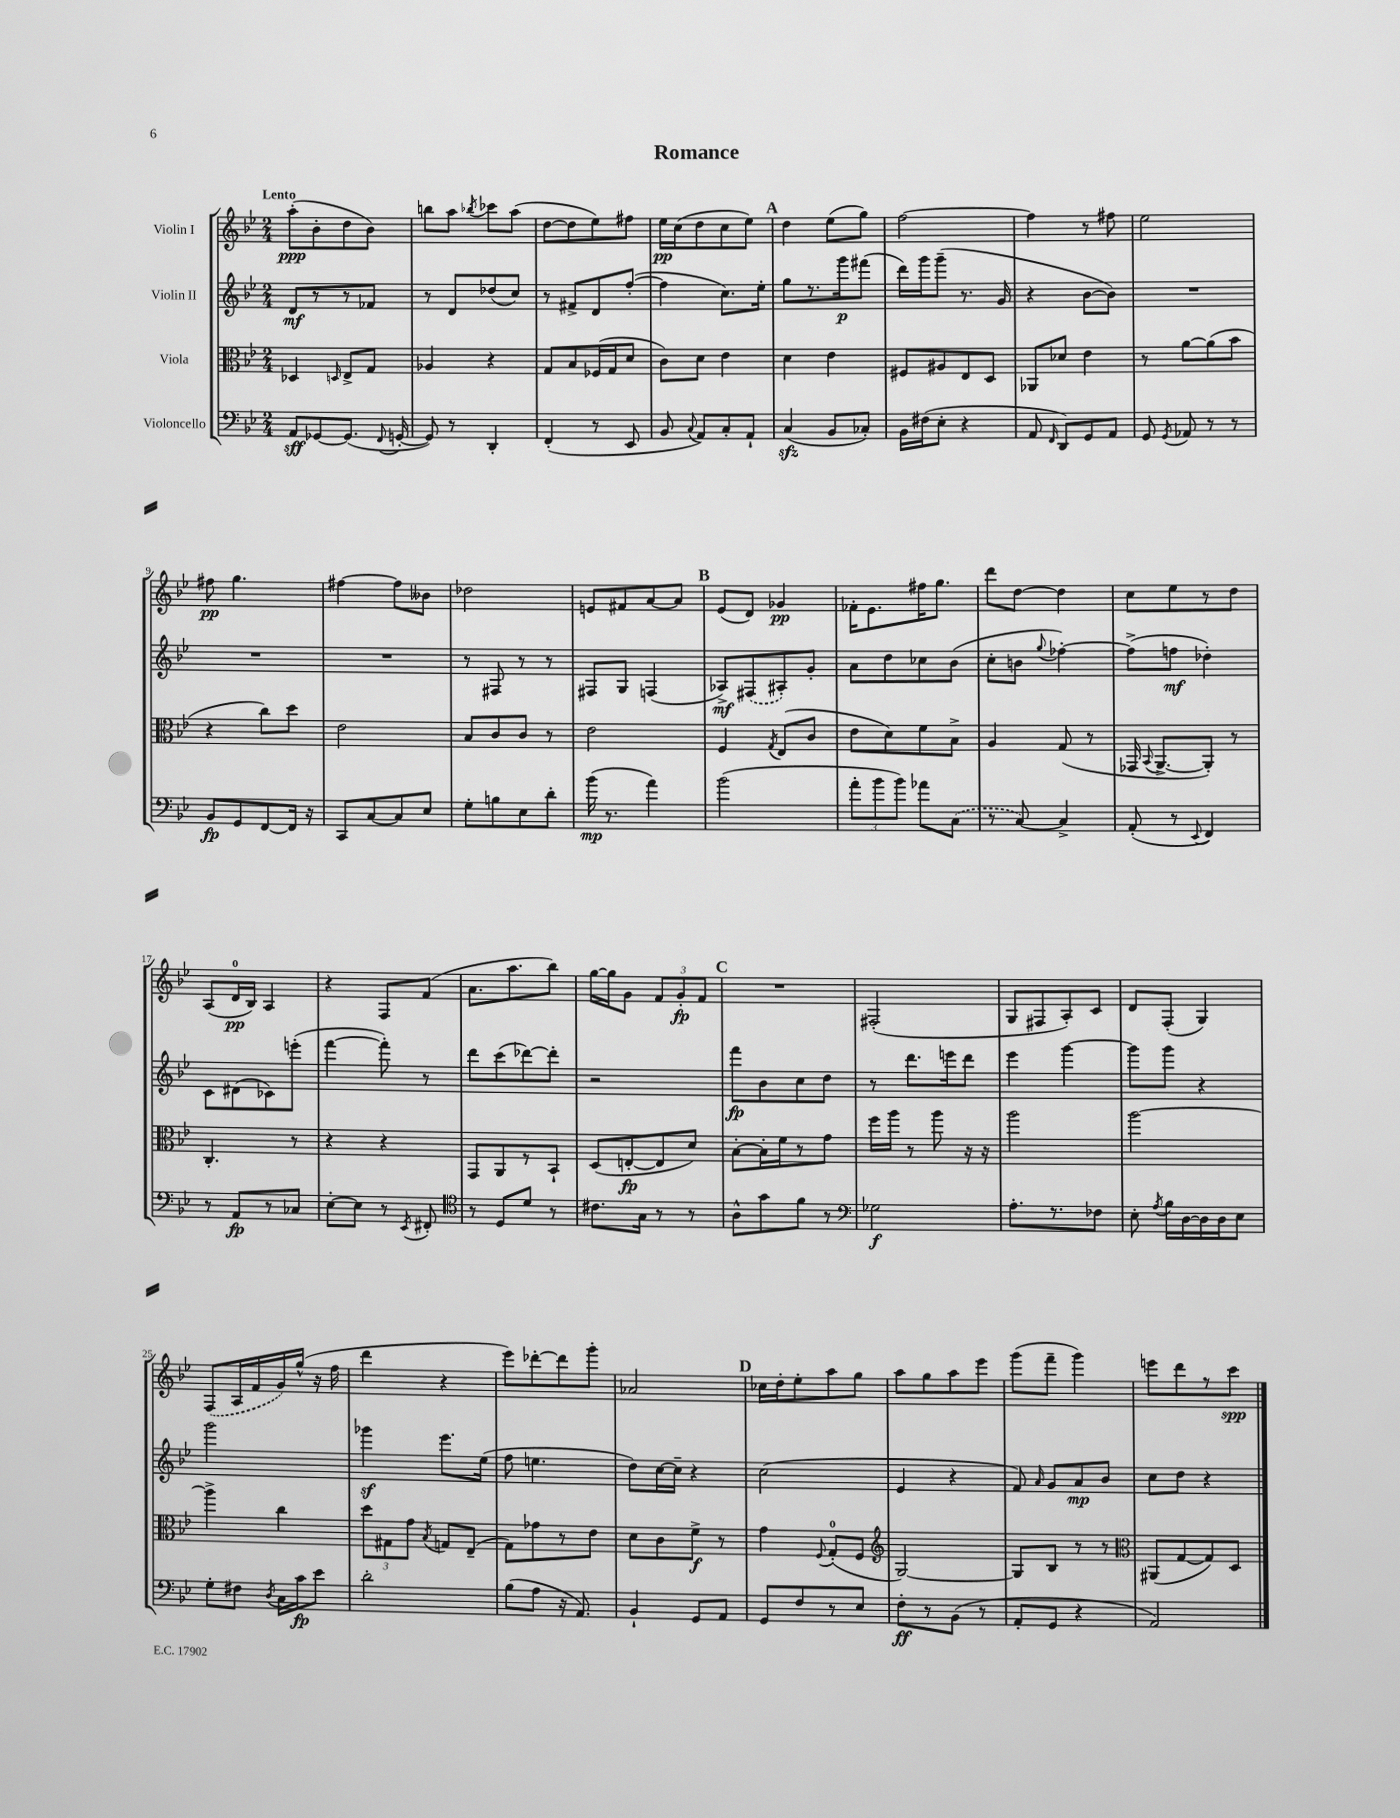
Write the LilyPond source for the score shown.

\header { title = "Romance" }
<<
\new StaffGroup <<
\new Staff = "s0" \with { instrumentName = "Violin I" } {
    \clef treble \key bes \major \numericTimeSignature \time 2/4 \tempo "Lento"
    \autoBeamOff a''8[-.\ppp( bes'8-. d''8 bes'8]) |
    b''8[ a''8] \acciaccatura { bes''8 } ces'''8[ a''8]( |
    d''8[~ d''8 ees''8) fis''8] |
    ees''16[\pp c''16( d''8 c''8 ees''8]) |
    \mark \markup { \bold "A" } d''4 ees''8[( g''8]) |
    f''2~ |
    f''4 r8 fis''8 |
    ees''2 |
    fis''8\pp g''4. |
    fis''4~ fis''8[ beses'8] |
    des''2 |
    e'8[ fis'8 a'8~ a'8] |
    \mark \markup { \bold "B" } ees'8[( d'8]) ges'4\pp |
    fes'16[-. ees'8. fis''16 g''8.] |
    d'''8[ d''8]~ d''4 |
    c''8[ ees''8 r8 d''8] |
    a8[( d'16-0\pp bes16]) a4 |
    r4 f8[ f'8]( |
    a'8.[ a''8. bes''8]) |
    g''16[~ g''16 g'8] \tuplet 3/2 { f'8[ g'8-.\fp f'8] } |
    \mark \markup { \bold "C" } R2 |
    fis2-.( |
    g8[ fis8 a8-.) c'8] |
    d'8[ f8]-.( g4) |
    \once \slurDashed f8[( a16 f'16 g'16) g''16]-^( r16 f''16 |
    d'''4 r4 |
    ees'''8[) des'''8~-. des'''8 g'''8]-. |
    aes'2 |
    \mark \markup { \bold "D" } ces''16[ d''16-. ees''8-. a''8 g''8] |
    a''8[ g''8 a''8 ees'''8] |
    g'''8[( f'''8]-- g'''4) |
    e'''8[ d'''8 r8 c'''8]\spp \bar "|." |
}
\new Staff = "s1" \with { instrumentName = "Violin II" } {
    \clef treble \key bes \major \numericTimeSignature \time 2/4
    \autoBeamOff d'8[\mf r8 r8 fes'8] |
    r8 d'8[ des''8( c''8]) |
    r8 fis'8[-> d'8 f''8]~-.( |
    f''4 c''8.[) ees''16]-. |
    \mark \markup { \bold "A" } g''8[ r8. g'''16\p fis'''8]( |
    d'''16[) g'''16 g'''8]--( r8. g'16 |
    r4 bes'8[~ bes'8]) |
    R2 |
    R2 |
    R2 |
    r8 fis8 r8 r8 |
    fis8[ g8] f4( |
    \mark \markup { \bold "B" } aes8[->\mf) \once \slurDashed fis8( ais8-.) g'8]-. |
    a'8[ d''8 ces''8 bes'8]( |
    c''8[-. b'8] \appoggiatura { g''8 } fes''4~-.) |
    fes''8[->( f''8]\mf des''4-.) |
    c'8[ dis'8( ces'8) e'''8]-.( |
    f'''4~ f'''8-.) r8 |
    d'''8[ c'''8( des'''8~) des'''8]-. |
    r2 |
    \mark \markup { \bold "C" } f'''8[\fp bes'8 c''8 d''8] |
    r8 d'''8.[ e'''16 d'''8] |
    ees'''4 g'''4~ |
    g'''8[ g'''8] r4 |
    g'''2 |
    ges'''4\sf ees'''8.[ ees''16]( |
    f''8 e''4. |
    d''8[) c''16~ c''16]-- r4 |
    \mark \markup { \bold "D" } c''2( |
    ees'4 r4 |
    f'8) \grace { a'16 } g'8[ a'8\mp bes'8] |
    c''8[ d''8] r4 \bar "|." |
}
\new Staff = "s2" \with { instrumentName = "Viola" } {
    \clef alto \key bes \major \numericTimeSignature \time 2/4
    \autoBeamOff des4 \grace { d16 } ees8[-> g8] |
    aes4 r4 |
    g8[ bes8 fes16( g16 d'8] |
    c'8[) d'8] ees'4 |
    \mark \markup { \bold "A" } d'4 ees'4 |
    fis8[ ais8 ees8 d8] |
    aes,8[ des'8] ees'4 |
    r8 a'8[~ a'8( bes'8] |
    r4 c''8[) d''8] |
    ees'2 |
    bes8[ c'8 c'8] r8 |
    ees'2 |
    \mark \markup { \bold "B" } f4 \acciaccatura { g8 } ees8[( c'8] |
    ees'8[ d'8) f'8 bes8]-> |
    a4 g8( r8 |
    ges,16 \appoggiatura { bes,8 } a,8.[~-> a,8]-.) r8 |
    c4.-. r8 |
    r4 r4 |
    g,8[ a,8 r8 bes,8]-! |
    d8[( e8~-.\fp e8 d'8]) |
    \mark \markup { \bold "C" } bes8[~-. bes16-. f'16 r8 g'8] |
    f''16[ a''16] r8 a''8 r16 r16 |
    a''2 |
    a''2~ |
    a''4-> c''4 |
    \tuplet 3/2 { d''8[ gis8 g'8] } \acciaccatura { bes8 } g8[ ees8]--( |
    g8[) ges'8 r8 ees'8] |
    d'8[ c'8 f'8]->\f r8 |
    \mark \markup { \bold "D" } g'4 \appoggiatura { f8 } g8[-0-.( f8] |
    \clef treble g2~) |
    g8[ bes8] r8 r8 |
    \clef alto ais,8[( g8~ g8) d8] \bar "|." |
}
\new Staff = "s3" \with { instrumentName = "Violoncello" } {
    \clef bass \key bes \major \numericTimeSignature \time 2/4
    \autoBeamOff a,8[\sff ges,8~ ges,8.]( \appoggiatura { f,8 } g,16~-. |
    g,8) r8 d,4-. |
    f,4-.( r8 ees,8 |
    bes,8 \appoggiatura { c8 } a,8[) c8-. a,8]-! |
    \mark \markup { \bold "A" } c4\sfz( bes,8[ ces8]-.) |
    bes,16[ fis16( ees8]-. r4 |
    a,8 \grace { f,16 } d,8[) g,8 a,8] |
    g,8 \acciaccatura { g,8 } aes,8 r8 r8 |
    bes,8[\fp g,8 f,8~ f,16] r16 |
    c,8[ c8~ c8 ees8] |
    g8[-. b8 ees8 d'8]-. |
    bes'16\mp( r8. a'4) |
    \mark \markup { \bold "B" } bes'2( |
    \tuplet 3/2 { a'8[-. bes'8 bes'8]) } aes'8[ \once \slurDashed c8]( |
    r8 c8~) c4-> |
    a,8-.( r8 \appoggiatura { ees,8 } f,4) |
    r8 a,8[\fp r8 ces8] |
    ees8[~-. ees8] r8 \acciaccatura { ees,8 } fis,8-. |
    \clef tenor r8 d8[ d'8] r8 |
    cis'8.[ g16] r8 r8 |
    \mark \markup { \bold "C" } a8[-^ g'8 f'8] r8 |
    \clef bass ges2\f |
    a8.[-. r8. fes8] |
    ees8-. \acciaccatura { a8 } bes16[ d16~ d16 d16 ees8] |
    g8[-. fis8] \acciaccatura { d8 } c16[ c'16\fp ees'8] |
    d'2-. |
    bes8[( a8] r16 a,8.) |
    bes,4-! g,8[ a,8] |
    \mark \markup { \bold "D" } g,8[ f8 r8 ees8] |
    f8[-.\ff r8 bes,8]( r8 |
    a,8[-. g,8] r4 |
    a,2) \bar "|." |
}
>>
>>
